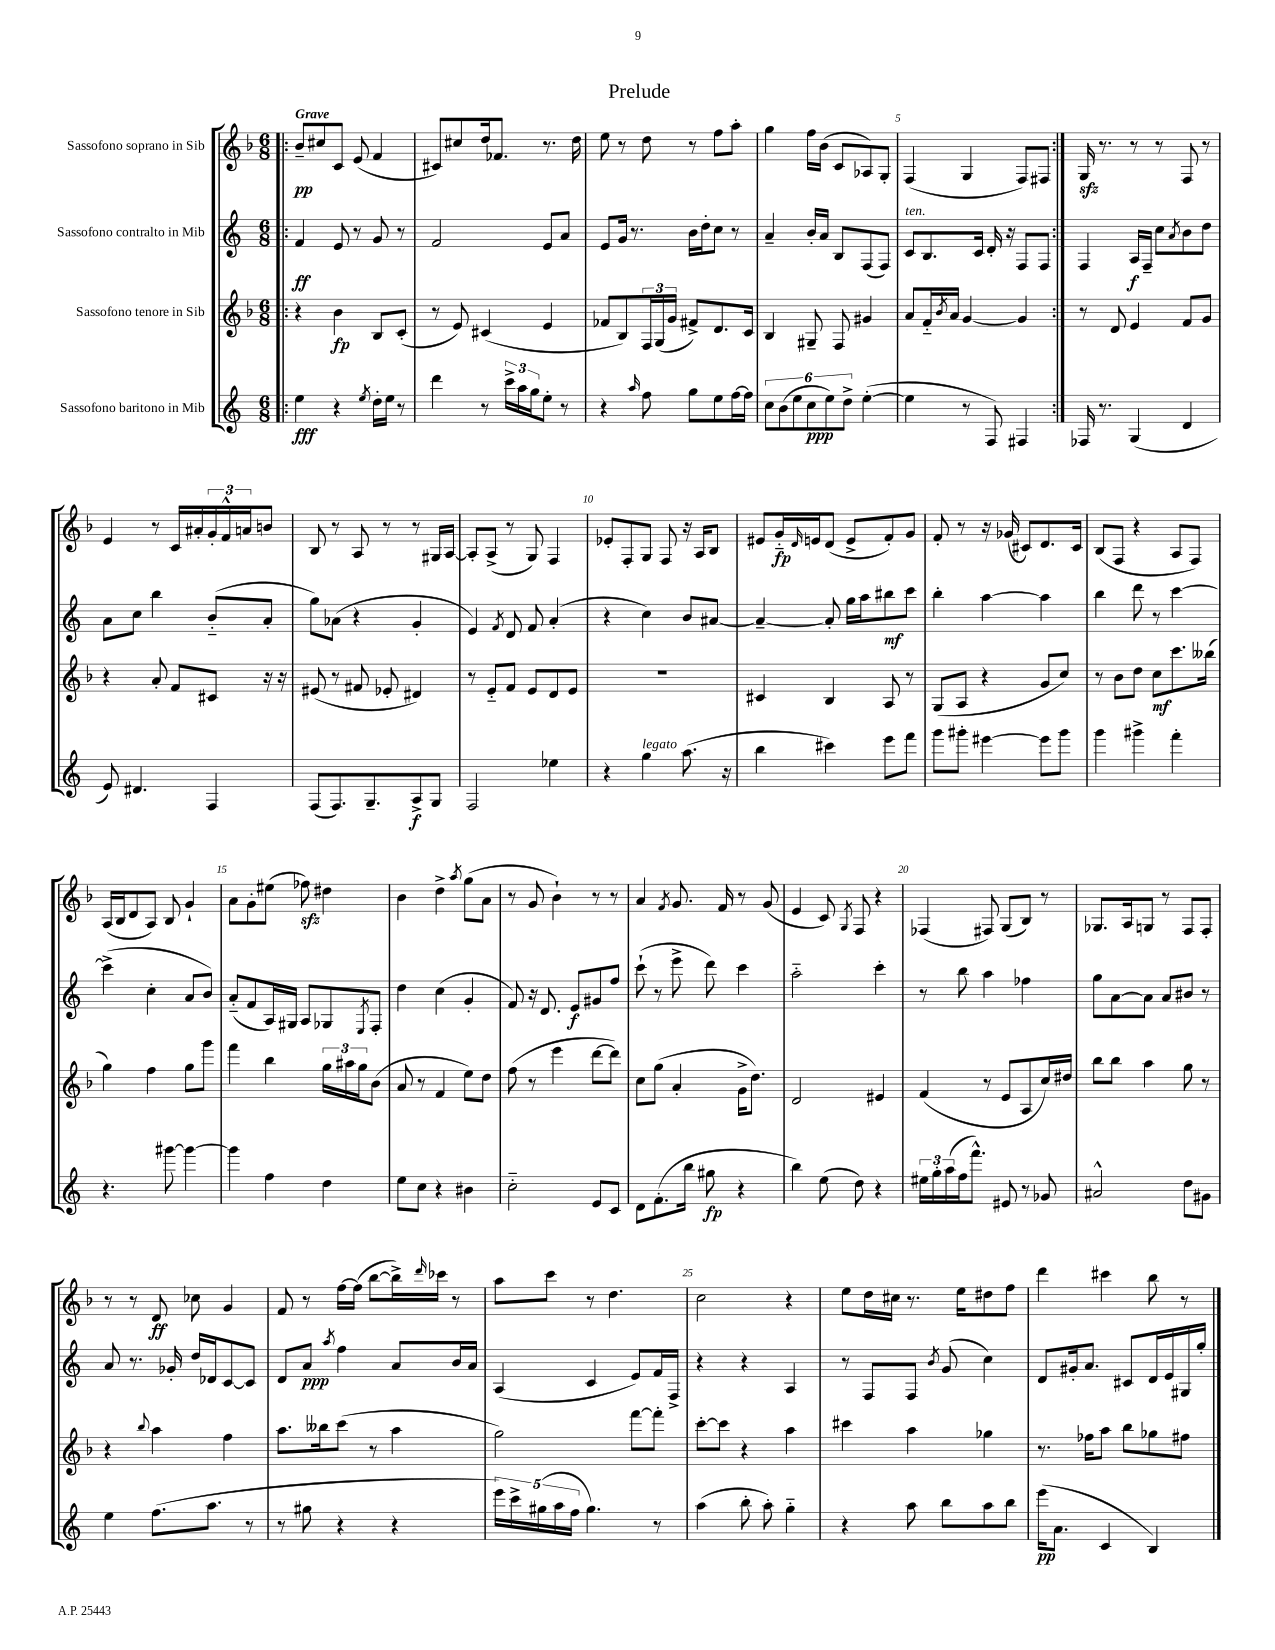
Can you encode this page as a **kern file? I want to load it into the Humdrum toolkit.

**kern	**kern	**kern	**kern
*staff4	*staff3	*staff2	*staff1
*clefG2	*clefG2	*clefG2	*clefG2
*k[]	*k[b-]	*k[]	*k[b-]
*M6/8	*M6/8	*M6/8	*M6/8
=!|:	=!|:	=!|:	=!|:
4ee\	4r	4f/	8b-~/L
.	.	.	8cc#/
4r	4b-\	8e/	8c/J
.	.	8r	(8e/
8qee/	.	.	.
16dd'\LL	8B-/L	8g/	4f/
16ee\JJ	.	.	.
8r	(8c'/J	8r	.
=	=	=	=
4ddd\	8r	2f/	8c#/L)
.	8e/)	.	8cc#/
8r	(4c#/	.	16dd/k
.	.	.	8.f-/J
24ccc^\LL	.	.	.
24aa\	.	.	.
24gg\J	.	.	.
8ee'\J	4e/	8e/L	8.r
8r	.	8a/J	.
.	.	.	16dd\
=	=	=	=
4r	8f-/L	8e/L	8ee\
.	8B-/)	16g/Jk	8r
.	.	8.r	.
16qqaa/	.	.	.
8ff\	24F/L	.	8dd\
.	(24G/	.	.
.	24g/JJ	.	.
8gg\L	8f#^/L)	16b\LL	8r
.	.	16dd'\J	.
8ee\	8.d/	8cc\J	8ff\L
[16ff\L	.	8r	8aa'\J
16ff\]JJ	16c/Jk	.	.
=	=	=	=
12cc\L	4B-/	4a~/	4gg\
(12b\	.	.	.
12ee\	.	.	.
12cc\	8G#~/	16b'/LL	16ff\LL
.	.	16a/JJ	(16b-\JJ
12ee\)	.	.	.
.	8F/	8B/L	8c/L
12dd^\J	.	.	.
([4ee'\	4g#/	(8F/	8A-/)
.	.	8F/J)	8G'/J
=	=	=	=
4ee\]	8a/L	8c/L	(4F/
.	16f'~/L	8.B/	.
.	8qb-/	.	.
.	16a/JJ	.	.
8r	[4g/	.	4G/
.	.	16c/Jk	.
8F/)	.	16d'/	.
.	.	16r	.
4F#/	4g/]	8F/L	8F/L)
.	.	8F/J	8F#/J
=:|!	=:|!	=:|!	=:|!
16F-/	8r	4F/	16G/
8.r	.	.	8.r
.	8d/	.	.
(4G/	4e/	16A/LL	8r
.	.	16F~/JJ	.
.	.	8cc\L	8r
.	.	8qa/	.
4d/	8f/L	8b\	8F/
.	8g/J	8dd\J	8r
=	=	=	=
8e/)	4r	8a\L	4e/
4.d#/	.	8cc\J	.
.	8a'/	4bb\	8r
.	8f/L	.	16c/LL
.	.	.	16a#'/
4F/	8c#/J	(8b'~/L	24g'/
.	.	.	24f^^/
.	.	.	24a/J
.	16r	8a'/J	8b/J
.	16r	.	.
=	=	=	=
(8F/L	(8e#/	8gg\L)	8B-/
8.F/)	8r	(8a-\J	8r
.	8f#/	4r	8A/
8.G~/	.	.	.
.	8e-'/	.	8r
8A^/	4d#/)	4g'/	8r
8G/J	.	.	16G#/LL
.	.	.	[16A/JJ
=	=	=	=
2F/	8r	4e/)	8A'/]L
.	8e'~/L	.	(8A^/J
.	.	8qf/	.
.	8f/J	8d/	8r
.	8e/L	8f/	8G/)
4ee-\	8d/	(4a'/	4F/
.	8e/J	.	.
=	=	=	=
4r	2.r	4r	8e-'/L
.	.	.	8F'/
4gg\	.	4cc\)	8G/J
.	.	.	8F/
(8.aa\	.	8b/L	16r
.	.	.	16A/LK
.	.	[8a#/J	8B-/J
16r	.	.	.
=	=	=	=
4bb\	4c#/	4a#~/_	8e#/L
.	.	.	16g'~/L
.	.	.	16qqd/
.	.	.	16e/J
4ccc#\)	4B-/	8a#'/]	(8d/J
.	.	16gg\LL	8e^/L
.	.	16aa\J	.
8eee\L	8A/	8bb#\	8f'/)
8fff\J	8r	8ccc\J	8g/J
=	=	=	=
8ggg\L	(8G/L	4bb'\	8f'/
8ggg#'\J	8A/J	.	8r
[4eee#\	4r	[4aa\	16r
.	.	.	(16g-/
.	.	.	8c#/L)
8eee#\]L	8g/L	4aa\]	8.d/
8ggg#\J	8cc/J)	.	.
.	.	.	16c#/Jk
=	=	=	=
4ggg\	8r	4bb\	(8B-/L
.	8b-\L	.	8F/J
4ggg#^\	8dd\J	8ddd\	4r
.	8cc\L	8r	.
4fff'\	8.ccc\	[4ccc\	8A/L
.	.	.	8F/J)
.	(16bb--\Jk	.	.
=	=	=	=
4.r	4gg\)	(4ccc^\]	(16A/LL
.	.	.	16B-/J
.	.	.	8d/
.	4ff\	4cc'\	8A/J)
[8ggg#\	.	.	8B-/
4ggg#\_	8gg\L	8a/L	4g`/
.	8ggg\J	8b/J)	.
=	=	=	=
4ggg#\]	4fff\	(8a'~/L	8a\L
.	.	8f/	8g'\
4ff\	4bb-\	16A/L)	(8ee#\J
.	.	16G#/JJ	.
.	.	8A/L	8ff-\)
4dd\	24gg\LL	8G-/	4dd#\
.	24aa#\	.	.
.	24gg\J	.	.
.	.	8qE/	.
.	(8b-\J	8F'/J	.
=	=	=	=
8ee\L	8a/	4dd\	4b-\
8cc\J	8r	.	.
4r	4f/	(4cc\	4dd^\
.	.	.	8qaa/
4b#\	8ee\L)	4g'/	(8gg\L
.	8dd\J	.	8a\J
=	=	=	=
2cc'~\	(8ff\	8f/)	8r
.	8r	16r	8g/
.	.	8.d/	.
.	4eee\	.	4b-`\)
.	.	8e/L	.
8e/L	[8ddd\L	8g#/	8r
8c/J	8ddd\]J)	8ff/J	8r
=	=	=	=
8d\L	8cc\L	(8ccc`\	4a/
(8.f'\	(8gg\J	8r	.
.	.	.	8qf/
.	4a'/	8eee^\	8.g/
16bb\Jk	.	.	.
8gg#\	.	8ddd\)	.
.	.	.	16f/
4r	16g^\LK	4ccc\	8r
.	8.dd\J)	.	.
.	.	.	(8g/
=	=	=	=
4bb\)	2d/	2aa'~\	4e/
(8ee\	.	.	8c/)
.	.	.	8qG/
8dd\)	.	.	8F/
4r	4e#/	4ccc'\	4r
=	=	=	=
24ee#\LL	(4f/	8r	(4F-/
24gg'\	.	.	.
(24aa\	.	.	.
16ff\J	.	8bb\	.
8.fff^^\J)	.	.	.
.	8r	4aa\	8F#/)
8e#/	8e/L	.	(8G/L
8r	8A/	4ff-\	8B-/J)
8g-/	16cc/L)	.	8r
.	16dd#/JJ	.	.
=	=	=	=
2a#^^/	8bb-\L	8gg\L	8.G-/L
.	8bb-\J	[8a\	.
.	.	.	16A/k
.	4aa\	8a\]J	8G/J
.	.	8a/L	8r
8dd\L	8gg\	8b#/J	8F/L
8g#\J	8r	8r	8F'/J
=	=	=	=
4ee\	4r	8a/	8r
.	.	8.r	8r
.	8qqbb-/	.	.
(8.ff\L	4aa\	.	8d/
.	.	16g-'/	.
.	.	16dd/LL	8cc-\
8.aa\J	.	16d-/J	.
.	4ff\	[8c/	4g/
8r	.	8c/]J	.
=	=	=	=
8r	8.aa\L	8d/L	8f/
8gg#\	.	8a/J	8r
.	16bb--\k	.	.
.	.	8qaa/	.
4r	(8ccc\J	4ff\	[16ff\LL
.	.	.	(16ff\]JJ
.	8r	.	[8bb-\L
4r	4aa\	8a/L	16bb-^\]L)
.	.	.	16qqddd/
.	.	.	16ccc-\JJ
.	.	16b/L	8r
.	.	16a/JJ	.
=	=	=	=
20eee\LL)	2gg\)	(4A/	8aa\L
20ccc^\	.	.	.
(20gg#\	.	.	.
.	.	.	8ccc\J
20aa\	.	.	.
20ff\JJ	.	.	.
4.gg#\)	.	4c/	8r
.	.	.	4.dd\
.	[8fff\L	8e/L)	.
8r	8fff'\]J	16f/L	.
.	.	16F^/JJ	.
=	=	=	=
(4aa\	[8ccc'\L	4r	2cc\
.	8ccc\]J	.	.
8bb'\	4r	4r	.
8aa'\)	.	.	.
4gg'~\	4aa\	4A/	4r
=	=	=	=
4r	4ccc#\	8r	8ee\L
.	.	8F/L	16dd\L
.	.	.	16cc#\JJ
8aa\	4aa\	8F/J	8.r
.	.	8qb/	.
8bb\L	.	(8g/	.
.	.	.	16ee\LK
8aa\	4gg-\	4cc\)	8dd#\
8bb\J	.	.	8ff\J
=	=	=	=
(16eee\LK	8.r	8d/L	4ddd\
8.a\J	.	.	.
.	.	16g#'/k	.
.	16ff-\LK	8.a/J	.
4c/	8aa\J	.	4ccc#\
.	8bb-\L	8c#/L	.
4B/)	8gg-\	16d/L	8bb-\
.	.	16e/	.
.	8ff#\J	16G#/	8r
.	.	16gg'/JJ	.
==	==	==	==
*-	*-	*-	*-
